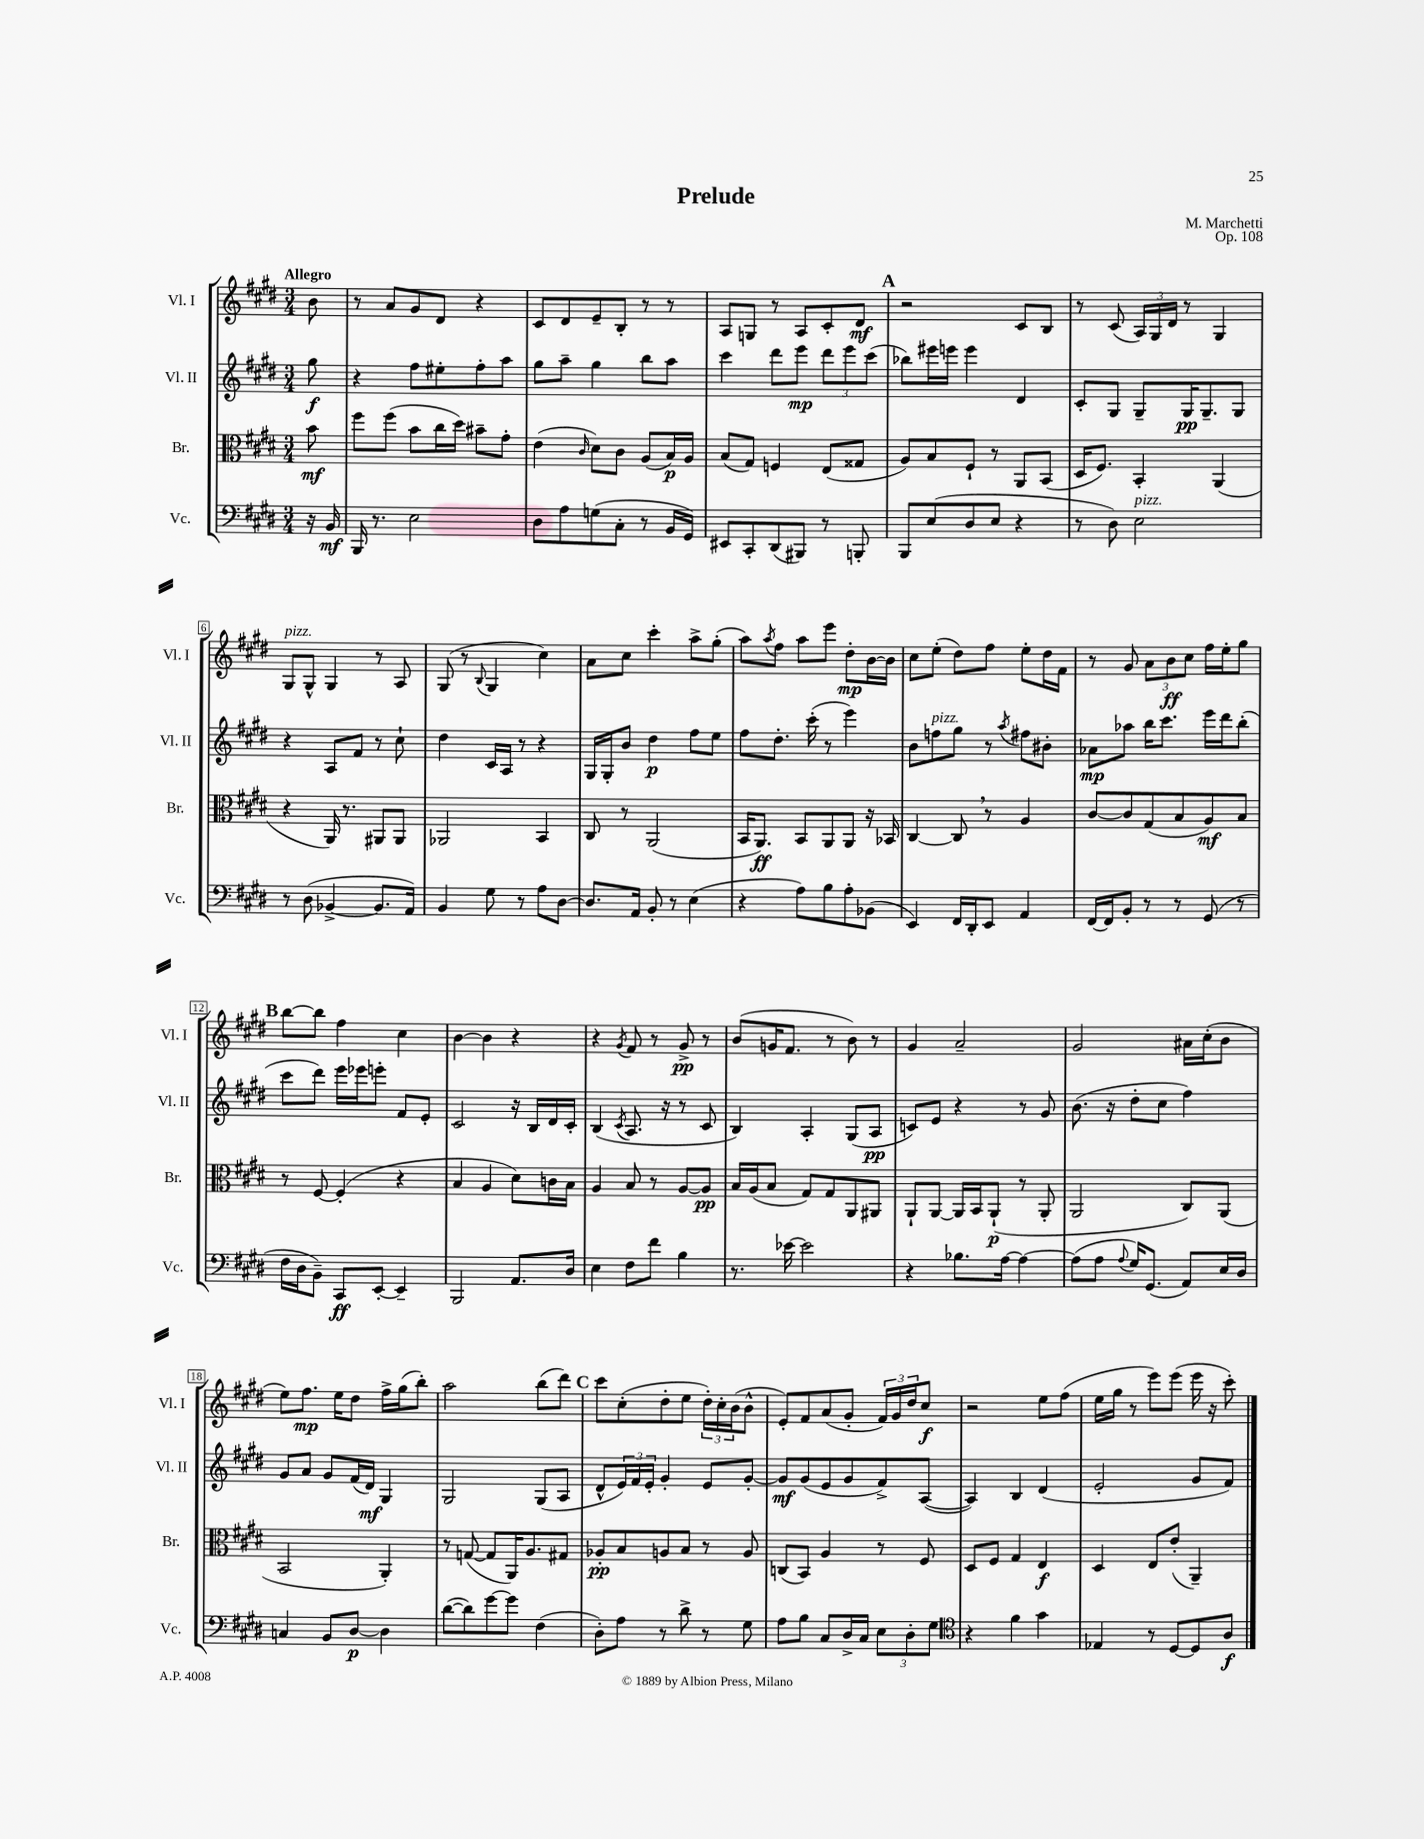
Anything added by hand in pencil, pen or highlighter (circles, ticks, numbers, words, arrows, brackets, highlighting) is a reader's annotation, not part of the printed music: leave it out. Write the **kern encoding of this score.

**kern	**kern	**kern	**kern
*staff4	*staff3	*staff2	*staff1
*clefF4	*clefC3	*clefG2	*clefG2
*k[f#c#g#d#]	*k[f#c#g#d#]	*k[f#c#g#d#]	*k[f#c#g#d#]
*M3/4	*M3/4	*M3/4	*M3/4
16r	8b	8gg#	8b
16BB	.	.	.
=	=	=	=
16BBB	8ff#	4r	8r
8.r	.	.	.
.	(8ff#	.	8a
2E	8b	8ff#	8g#
.	16cc#	8ee#'	8d#
.	16dd#)	.	.
.	8b#~	8ff#'	4r
.	8g#'	8aa	.
=	=	=	=
8D#	(4e	8gg#	8c#
8A	.	8aa~	8d#
.	16qqc#	.	.
(8G	8d#)	4gg#	8e~
8C#'	8c#	.	8B'
8r	(8A	8bb	8r
16BB	16B)	8aa	8r
16GG#)	16A	.	.
=	=	=	=
8EE#	(8B	4ccc#	8A
8CC#'	8G#)	.	8G
(8DD#	4F	8ddd#	8r
8BBB#)	.	8eee	8A
8r	(8E	12ddd#	8c#'
.	.	12eee	.
8BBB'	8G##	.	8d#
.	.	(12ccc#	.
=	=	=	=
8BBB	8A)	8bb-)	2r
(8E	8B	16eee#	.
.	.	16eee	.
8D#	8F#`	4eee	.
8E	8r	.	.
4r	8AA	4d#	8c#
.	(8BB	.	8B
=	=	=	=
8r	16D#	8c#'	8r
.	8.F#)	.	.
8D#)	.	8G#	(8c#
2E	4BB'	8G#~	24A)
.	.	.	24G#
.	.	.	24d#
.	.	16G#	8r
.	.	8.G#~	.
.	(4AA	.	4G#
.	.	8G#	.
=	=	=	=
8r	4r	4r	8G#
(8D#	.	.	8G#^^
[4BB-^	16AA)	8A	4G#
.	8.r	.	.
.	.	8f#	.
8.BB-]	8AA#	8r	8r
.	8AA#	8cc#`	8A
16AA)	.	.	.
=	=	=	=
4BB	2AA-	4dd#	(8G#
.	.	.	8r
.	.	.	8qqB
8G#	.	16c#	4G#
.	.	16A	.
8r	.	8r	.
8A	4BB	4r	4cc#)
[8D#	.	.	.
=	=	=	=
8.D#]	8C#	16G#	8a
.	.	16G#'	.
.	8r	8b	8cc#
16AA	.	.	.
8BB'	(2AA	4dd#	4ccc#'
8r	.	.	.
(4E	.	8ff#	8aa^
.	.	8ee	(8gg#'
=	=	=	=
4r	16BB	8ff#	8aa)
.	8.AA)	.	.
.	.	.	8qaa
.	.	8.dd#'	8ff#
8A)	8BB	.	8aa
.	.	(16ccc#'	.
8B	8AA	8r	8eee
8A'	8AA	4eee)	8dd#'
(8BB-	16r	.	[16b
.	16BB-	.	16b]
=	=	=	=
4EE)	[4C#	8b	8cc#
.	.	8ff	(8ee'
16FF#	8C#]	8gg#	8dd#)
16DD#'	.	.	.
8EE	8r	8r	8ff#
.	.	8qaa	.
4AA	4A	8ff#	8ee'
.	.	8b#'	16dd#
.	.	.	16f#
=	=	=	=
[16FF#	[8c#	8a-	8r
16FF#]	.	.	.
8BB'	8c#]	8aa-	8g#
8r	(8G#	16bb	12a
.	.	8.ccc#	.
.	.	.	12b
8r	8B	.	.
.	.	.	12cc#
(8GG#	8A)	16eee	16ff#
.	.	16ddd#	16ee'
8r	8B	(8bb'	8gg#
=	=	=	=
16F#	8r	8ccc#	[8bb
16D#	.	.	.
8BB~)	[8F#	8ddd#)	8bb]
8CC#	(4F#']	16eee	4ff#
.	.	16eee-	.
[8EE'	.	8eee'	.
4EE~]	4r	8f#	4cc#
.	.	8e'	.
=	=	=	=
2BBB	4B	2c#	[4b
.	4A	.	4b]
8.AA	8d#)	16r	4r
.	.	16B	.
.	16c	16d#	.
16D#	16B	16c#'	.
=	=	=	=
4E	4A	(4B	4r
.	.	8qc#	8qg#
8F#	8B	8.A	8f#
8f#	8r	.	8r
.	.	16r	.
4B	[8A	8r	8g#^
.	8A]	8c#	8r
=	=	=	=
8.r	16B	4B)	(8b
.	(16A	.	.
.	8B	.	16g
[16e-	.	.	8.f#
2e-]	8G#)	4A'	.
.	8G#	.	8r
.	8AA	(8G#	8b)
.	8AA#	8A	8r
=	=	=	=
4r	8AA`	8c)	4g#
.	[8AA	8e	.
8.B-	16AA]	4r	2a~
.	16BB	.	.
.	(8AA`	.	.
[16A	.	.	.
4A_	8r	8r	.
.	8AA'	8g#	.
=	=	=	=
(8A]	2AA	(8.b	2g#
8A	.	.	.
.	.	16r	.
8qqA	.	.	.
16G#)	.	8dd#'	.
(8.GG#	.	.	.
.	.	8cc#	.
8AA)	8C#)	4ff#)	16a#
.	.	.	(16cc#'
16E	(8AA	.	8b
16D#	.	.	.
=	=	=	=
4C	2BB	8g#	8ee)
.	.	8a	8.ff#
8BB	.	8g#	.
.	.	.	16ee
[8D#	.	(16f#	8dd#
.	.	16d#)	.
4D#]	4AA')	4G#	16ff#^
.	.	.	(16gg#
.	.	.	8bb')
=	=	=	=
([8d#	8r	2G#	2aa
8d#])	([8G	.	.
[8g#	8G]	.	.
8g#]	16AA)	.	.
.	8.A	.	.
(4F#	.	(8G#	(8bb
.	8G#	8A	8ddd#)
=	=	=	=
8D#')	8A-'	8d#^^	8ccc#
8A	8B	24e)	(8cc#'
.	.	24f#	.
.	.	24e'	.
8r	8A	4g#'	8dd#'
8d#^	8B	.	8ee
8r	8r	8e	24dd#')
.	.	.	24cc#'
.	.	.	(24b
8G#	8A	[8g#'	8b^^
=	=	=	=
8A	(8C	8g#]	8e')
8B	8BB)	(8g#	8f#
8C#	4A	8e	(8a
16D#^	.	8g#	8g#'
16C#	.	.	.
12E	8r	8f#^)	24f#)
.	.	.	24g#
12D#'	.	.	24dd#
.	8F#	([8A	8cc#
12G#	.	.	.
=	=	=	=
*clefC4	*	*	*
4r	8D#	4A])	2r
.	8F#	.	.
4f#	4G#	4B	.
4g#	4E	(4d#	8ee
.	.	.	(8ff#
=	=	=	=
4E-	4D#	2e'	16ee
.	.	.	16gg#
.	.	.	8r
8r	8E	.	8eee)
[8D#	(8e'	.	(8eee
8D#]	4AA~)	8g#	16eee
.	.	.	16r
8A	.	8f#)	8ccc#')
==	==	==	==
*-	*-	*-	*-
